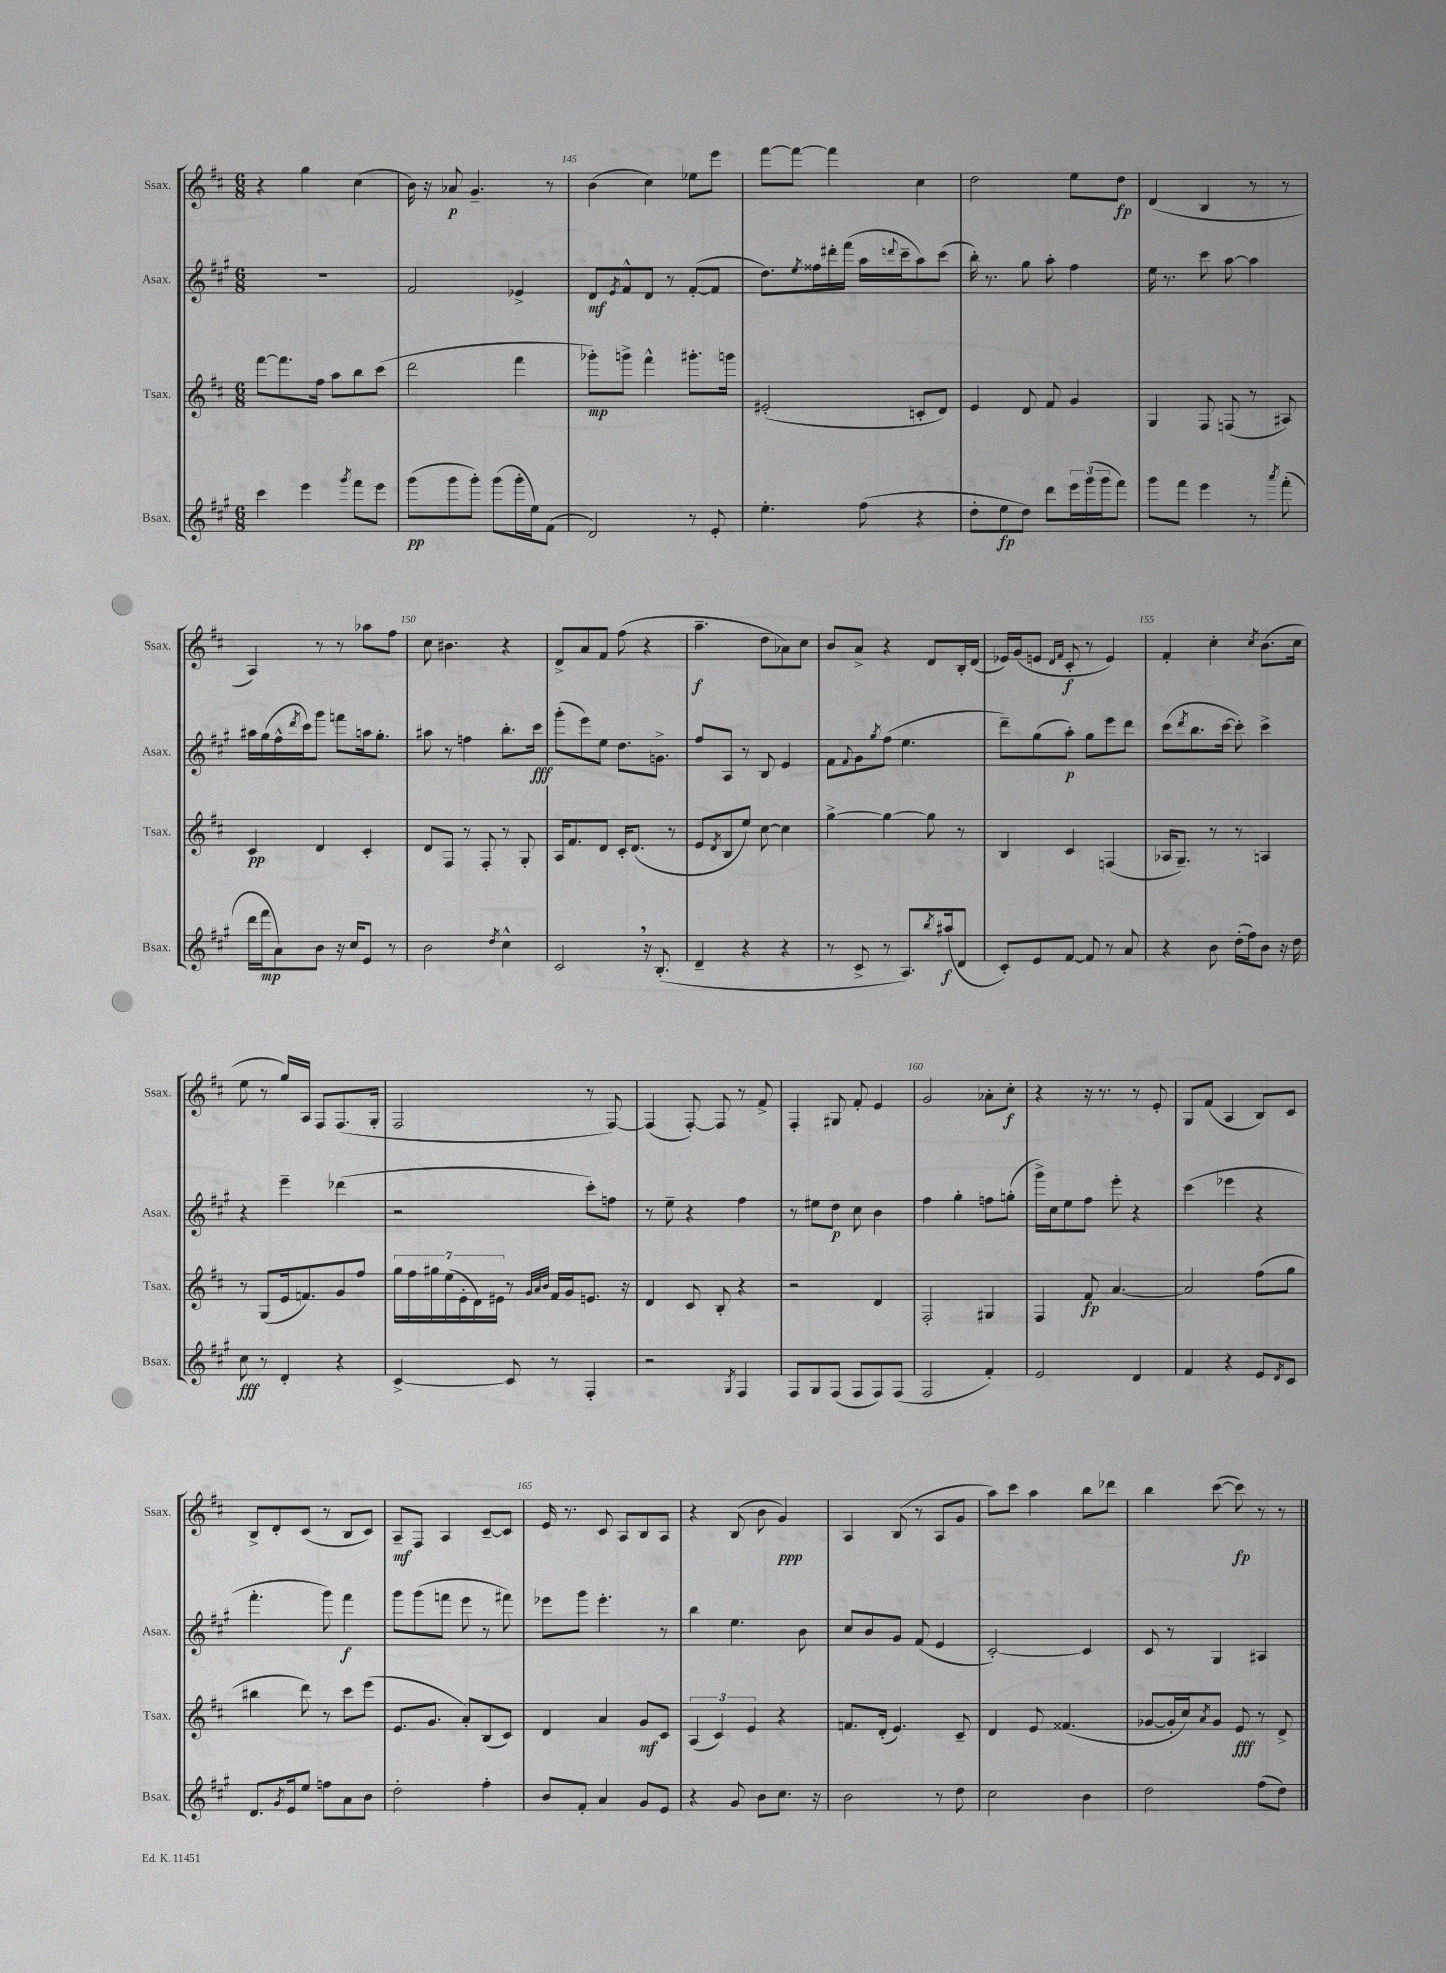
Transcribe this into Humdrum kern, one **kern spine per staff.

**kern	**dynam	**kern	**dynam	**kern	**dynam	**kern	**dynam
*part4	*part4	*part3	*part3	*part2	*part2	*part1	*part1
*staff4	*staff4	*staff3	*staff3	*staff2	*staff2	*staff1	*staff1
*I"Bsax.	*	*I"Tsax.	*	*I"Asax.	*	*I"Ssax.	*
*I'Bsax.	*	*I'Tsax.	*	*I'Asax.	*	*I'Ssax.	*
*clefG2	*	*clefG2	*	*clefG2	*	*clefG2	*
*k[f#c#g#]	*	*k[f#c#]	*	*k[f#c#g#]	*	*k[f#c#]	*
*M6/8	*	*M6/8	*	*M6/8	*	*M6/8	*
=143	=143	=143	=143	=143	=143	=143	=143
4ccc#\	.	[8fff#\L	.	2.r	.	4r	.
.	.	8.fff#\]	.	.	.	.	.
4eee\	.	.	.	.	.	4gg\	.
.	.	16ff#\Jk	.	.	.	.	.
.	.	8aa\L	.	.	.	.	.
8qggg#/	.	.	.	.	.	.	.
8fff#\L	.	8bb\	.	.	.	(4cc#\	.
8eee\J	.	(8ccc#\J	.	.	.	.	.
=144	=144	=144	=144	=144	=144	=144	=144
(8ggg#\L	pp	2ddd\	.	2f#/	.	16b\)	.
.	.	.	.	.	.	16r	.
8ggg#\	.	.	.	.	.	8a-X/	p
8ggg#'\J)	.	.	.	.	.	4.g~/	.
(8ggg#\L	.	.	.	.	.	.	.
16ggg#'\L	.	4fff#\	.	4e-X^/	.	.	.
16ee\J)	.	.	.	.	.	.	.
(8f#\J	.	.	.	.	.	8r	.
=145	=145	=145	=145	=145	=145	=145	=145
2d/)	.	8ggg-X'\L)	mp	8d/L	mf	(4b\	.
.	.	.	.	8qe/	.	.	.
.	.	8gggn^\J	.	8f#^^/	.	.	.
.	.	4fff#^^\	.	8d/J	.	4cc#\)	.
.	.	.	.	8r	.	.	.
8r	.	8.ggg#X'\L	.	([8f#'/L	.	8ee-X\L	.
8e'/	.	.	.	8f#/J]	.	8eee\J	.
.	.	16gggn\Jk	.	.	.	.	.
=146	=146	=146	=146	=146	=146	=146	=146
4.ee'\	.	(2e#X'/	.	8.dd\L)	.	[8fff#\L	.
.	.	.	.	.	.	8fff#\J_	.
.	.	.	.	8qee/	.	.	.
.	.	.	.	16ff##X\L	.	.	.
.	.	.	.	16ddd#X'\	.	4fff#\]	.
.	.	.	.	(16fff#\JJ	.	.	.
(8ff#\	.	.	.	16aa\LL	.	.	.
.	.	.	.	8qqdddn/	.	.	.
.	.	.	.	16ccc#~\J	.	.	.
4r	.	8cn'/L	.	8aa\)	.	4cc#\	.
.	.	8d/J)	.	(8ccc#\J	.	.	.
=147	=147	=147	=147	=147	=147	=147	=147
8dd'\L	.	4e/	.	16bb'\)	.	2dd\	.
.	.	.	.	8.r	.	.	.
8ee\	fp	.	.	.	.	.	.
8dd\J)	.	8d/	.	8gg#\	.	.	.
8ddd\L	.	8f#/	.	8aa'\	.	.	.
24eee\L	.	4g/	.	4ff#\	.	8ee\L	.
(24ggg#\	.	.	.	.	.	.	.
24ggg#\J	.	.	.	.	.	.	.
8fff#\J)	.	.	.	.	.	8dd\J	fp
=148	=148	=148	=148	=148	=148	=148	=148
8ggg#\L	.	4G/	.	16ee\	.	(4d/	.
.	.	.	.	8.r	.	.	.
8fff#\J	.	.	.	.	.	.	.
4eee\	.	8F#/	.	8ccc#\	.	4B/	.
.	.	(8Fn/	.	[8aa\	.	.	.
8r	.	8r	.	4aa\]	.	8r	.
8qaaa/	.	.	.	.	.	.	.
(8fff#'\	.	8A#X/)	.	.	.	8r	.
!!LO:LB:g=z
=149	=149	=149	=149	=149	=149	=149	=149
16ddd\LL	.	4c#/	pp	16aa#X\LL	.	4A/)	.
16fff#\J	mp	.	.	(16gg#\	.	.	.
8a\)	.	.	.	16ff#^^\	.	.	.
.	.	.	.	8qddd/	.	.	.
.	.	.	.	16ccc#\J)	.	.	.
8b\J	.	4d/	.	8ggg#\J	.	8r	.
16r	.	.	.	8fffn\L	.	8r	.
16cc#/KL	.	.	.	.	.	.	.
8e/J	.	4c#'/	.	16aan\k	.	8aa-X\L	.
.	.	.	.	8.gg#'\J	.	.	.
8r	.	.	.	.	.	8ff#\J	.
=150	=150	=150	=150	=150	=150	=150	=150
2b\	.	8d/L	.	8aa#X\	.	8cc#\	.
.	.	8F#/J	.	8r	.	4.b#X\	.
.	.	8r	.	4ffn\	.	.	.
.	.	8F#'/	.	.	.	.	.
8qdd/	.	.	.	.	.	.	.
4cc#^^\	.	8r	.	8.bb'\L	.	4r	.
.	.	8G'/	.	.	.	.	.
.	.	.	.	16ccc#\Jk	fff	.	.
=151	=151	=151	=151	=151	=151	=151	=151
2c#,/	.	16A/KL	.	(8ggg#'\L	.	8d^/L	.
.	.	8.f#/	.	.	.	.	.
.	.	.	.	8eee\)	.	8a/	.
.	.	8d/J	.	8ee\J	.	8f#/J	.
.	.	16c#'/KL	.	8.dd\L	.	(8ff#\	.
.	.	(8.d/J	.	.	.	.	.
16r	.	.	.	.	.	4r	.
(8.B'/	.	.	.	8.gn^\J	.	.	.
.	.	8r	.	.	.	.	.
=152	=152	=152	=152	=152	=152	=152	=152
4d~/	.	8e/L	.	8ff#/L	.	4.aa~\	f
.	.	8qd/	.	.	.	.	.
.	.	8B/	.	8A/J	.	.	.
4r	.	8ee/J)	.	8r	.	.	.
.	.	[8cc#\	.	8B/	.	8dd\L	.
4r	.	4cc#\]	.	4e/	.	8a-X\)	.
.	.	.	.	.	.	8cc#\J	.
=153	=153	=153	=153	=153	=153	=153	=153
8r	.	[4gg^\	.	8f#\L	.	8b/L	.
.	.	.	.	8qqf#/	.	.	.
8c#^/	.	.	.	8g#\	.	8a^/J	.
.	.	.	.	8qgg#/	.	.	.
8r	.	4gg\_	.	(8ff#\J	.	4r	.
8.A/L)	.	.	.	4.ee\	.	.	.
.	.	8gg\]	.	.	.	8d/L	.
8qbb/	.	.	.	.	.	.	.
(16aa#X/k	f	.	.	.	.	.	.
8d/J	.	8r	.	.	.	16B'/L	.
.	.	.	.	.	.	(16d/JJ	.
=154	=154	=154	=154	=154	=154	=154	=154
8c#'/L)	.	4B/	.	8ddd~\L)	.	16e-X/LL)	.
.	.	.	.	.	.	(16g/J	.
8e/	.	.	.	(8gg#\	.	8en/J	.
.	.	.	.	.	.	16qqd/LL	.
.	.	.	.	.	.	16qqf#/JJ	.
[8f#/J	.	4c#/	.	8aa'\J)	p	8c#'/	f
8f#/]	.	.	.	8gg#\L	.	8r	.
8r	.	(4Fn/	.	8eee\	.	4e/)	.
8a/	.	.	.	8ddd\J	.	.	.
=155	=155	=155	=155	=155	=155	=155	=155
4r	.	16A-X/KL	.	(8ccc#\L	.	4f#'/	.
.	.	8.G~/J)	.	.	.	.	.
.	.	.	.	8qddd/	.	.	.
.	.	.	.	8.bb\	.	.	.
8b\	.	8r	.	.	.	4cc#'\	.
.	.	.	.	[16ccc#\Jk	.	.	.
(16dd'\LL	.	8r	.	8ccc#'\])	.	.	.
16ff#\J)	.	.	.	.	.	.	.
.	.	.	.	.	.	8qcc#/	.
8b\J	.	4An/	.	4ccc#^\	.	(8.b\L	.
16r	.	.	.	.	.	.	.
16dd\	.	.	.	.	.	16cc#\Jk	.
!!LO:LB:g=z
=156	=156	=156	=156	=156	=156	=156	=156
8cc#\	fff	8r	.	4r	.	8ee\	.
8r	.	(8G/L	.	.	.	8r	.
4d'/	.	16e/k	.	4eee~\	.	16gg/LL)	.
.	.	8.fn/)	.	.	.	16A/JJ	.
.	.	.	.	.	.	8F#/L	.
4r	.	8g/	.	(4ddd-X\	.	(8.F#/	.
.	.	8ff#/J	.	.	.	.	.
.	.	.	.	.	.	16G'/Jk	.
=157	=157	=157	=157	=157	=157	=157	=157
[4c#^/	.	28gg\LL	.	2r	.	2F#/	.
.	.	28ff#\	.	.	.	.	.
.	.	28gg#X\	.	.	.	.	.
.	.	(28ee\	.	.	.	.	.
.	.	28e'\	.	.	.	.	.
.	.	28d\)	.	.	.	.	.
.	.	28e#X\JJ	.	.	.	.	.
8c#/]	.	8r	.	.	.	.	.
.	.	32qqg/LLL	.	.	.	.	.
.	.	32qqa/	.	.	.	.	.
.	.	32qqb/JJJ	.	.	.	.	.
8r	.	16f#/LL	.	.	.	.	.
.	.	16g/J	.	.	.	.	.
4F#'/	.	8.en/J	.	8ccc#'\L)	.	8r	.
.	.	.	.	8ffn\J	.	[8F#/)	.
.	.	16r	.	.	.	.	.
=158	=158	=158	=158	=158	=158	=158	=158
2r	.	4d/	.	8r	.	(4F#/]	.
.	.	.	.	8ee~\	.	.	.
.	.	8c#/	.	4r	.	[8F#'/)	.
.	.	8B'/	.	.	.	8F#/]	.
8qG#/	.	.	.	.	.	.	.
4F#/	.	4r	.	4ff#\	.	8r	.
.	.	.	.	.	.	8f#^/	.
=159	=159	=159	=159	=159	=159	=159	=159
8F#/L	.	2r	.	8r	.	4F#'/	.
8G#/	.	.	.	8ee#X\L	.	.	.
(8F#/J	.	.	.	8dd\J	p	8G#X/	.
8F#/L	.	.	.	8cc#\	.	8f#'/	.
8F#/)	.	4d/	.	4b\	.	4e/	.
(8F#/J	.	.	.	.	.	.	.
=160	=160	=160	=160	=160	=160	=160	=160
2F#/	.	2F#'/	.	4ff#\	.	2g/	.
.	.	.	.	4gg#'\	.	.	.
4f#'/)	.	4G#X/	.	8ffn\L	.	8a-X'\L	.
.	.	.	.	(8ggn'\J	.	8cc#'\J	f
=161	=161	=161	=161	=161	=161	=161	=161
2e/	.	4F#/	.	16ggg#^\LL)	.	4r	.
.	.	.	.	16cc#\J	.	.	.
.	.	.	.	8ee\	.	.	.
.	.	8f#/	fp	8ff#\J	.	16r	.
.	.	.	.	.	.	8.r	.
.	.	[4.a/	.	8eee'\	.	.	.
4d/	.	.	.	4r	.	8r	.
.	.	.	.	.	.	8e'/	.
=162	=162	=162	=162	=162	=162	=162	=162
4f#/	.	2a/]	.	(4ccc#\	.	8G/L	.
.	.	.	.	.	.	(8f#/J	.
4r	.	.	.	4eee-X\	.	4A/	.
8e/L	.	(8ff#\L	.	4r	.	8B/L)	.
8qd/	.	.	.	.	.	.	.
8c#/J	.	8gg\J	.	.	.	8c#/J	.
!!LO:LB:g=z
=163	=163	=163	=163	=163	=163	=163	=163
8.d/L	.	4bb#X\	.	4.fff#'\	.	8B^/L	.
.	.	.	.	.	.	8d'/	.
8qg#/	.	.	.	.	.	.	.
16e/k	.	.	.	.	.	.	.
8ee/J	.	8ddd\)	.	.	.	(8c#/J	.
8ffn\L	.	8r	.	8ggg#\)	.	8r	.
8a\	.	8ccc#\L	.	4fff#\	f	8B/L	.
8b\J	.	(8eee\J	.	.	.	8c#/J)	.
=164	=164	=164	=164	=164	=164	=164	=164
2dd'\	.	8.e/L	.	8ggg#\L	.	8A~/L	mf
.	.	.	.	(8ggg#\	.	8F#/J	.
.	.	8.g/J	.	.	.	.	.
.	.	.	.	8fffn\J	.	4A/	.
.	.	8a'/L)	.	8eee\	.	.	.
4ff#'\	.	(8B/	.	8r	.	[8c#~/L	.
.	.	8c#/J)	.	8fff#X\)	.	8c#/J]	.
=165	=165	=165	=165	=165	=165	=165	=165
8b/L	.	4d/	.	8eee-X\L	.	16e/	.
.	.	.	.	.	.	8.r	.
8f#'/J	.	.	.	8ggg#\J	.	.	.
4a/	.	4a/	.	4.eee-'\	.	8c#/	.
.	.	.	.	.	.	8A/L	.
8g#/L	.	8g/L	mf	.	.	8B/	.
8e/J	.	8c#/J	.	8r	.	8A/J	.
=166	=166	=166	=166	=166	=166	=166	=166
4r	.	(6A/	.	4bb\	.	4r	.
.	.	6c#/)	.	.	.	.	.
8g#/	.	.	.	4.ee\	.	(8B/	.
.	.	6e/	.	.	.	.	.
8b\L	.	.	.	.	.	8b\	.
8.cc#\J	.	4r	.	.	.	4g/)	ppp
.	.	.	.	8b\	.	.	.
16r	.	.	.	.	.	.	.
=167	=167	=167	=167	=167	=167	=167	=167
2b\	.	8.fn/L	.	8cc#/L	.	4A/	.
.	.	.	.	8b/	.	.	.
.	.	(16d'/Jk	.	.	.	.	.
.	.	4.e/)	.	8g#/J	.	(8B/	.
.	.	.	.	(8f#/	.	8r	.
8r	.	.	.	4e/	.	8A/L	.
8dd\	.	8c#~/	.	.	.	8g/J	.
=168	=168	=168	=168	=168	=168	=168	=168
2cc#\	.	4d/	.	[2c#'/)	.	8aa\L)	.
.	.	.	.	.	.	8ccc#\J	.
.	.	8e/	.	.	.	4aa\	.
.	.	(4.f##X/	.	.	.	.	.
4b\	.	.	.	4c#/]	.	8bb\L	.
.	.	.	.	.	.	8ddd-X\J	.
=169	=169	=169	=169	=169	=169	=169	=169
2dd\	.	[8g-X/L	.	8c#/	.	4bb\	.
.	.	16g-'/L]	.	8r	.	.	.
.	.	16cc#/J)	.	.	.	.	.
.	.	8qa/	.	.	.	.	.
.	.	8g-/J	.	4G#/	.	([8ccc#\	.
.	.	8e/	fff	.	.	8ccc#\])	fp
(8ff#\L	.	8r	.	4A#X/	.	8r	.
8dd\J)	.	8d^/	.	.	.	8r	.
==	==	==	==	==	==	==	==
*-	*-	*-	*-	*-	*-	*-	*-
